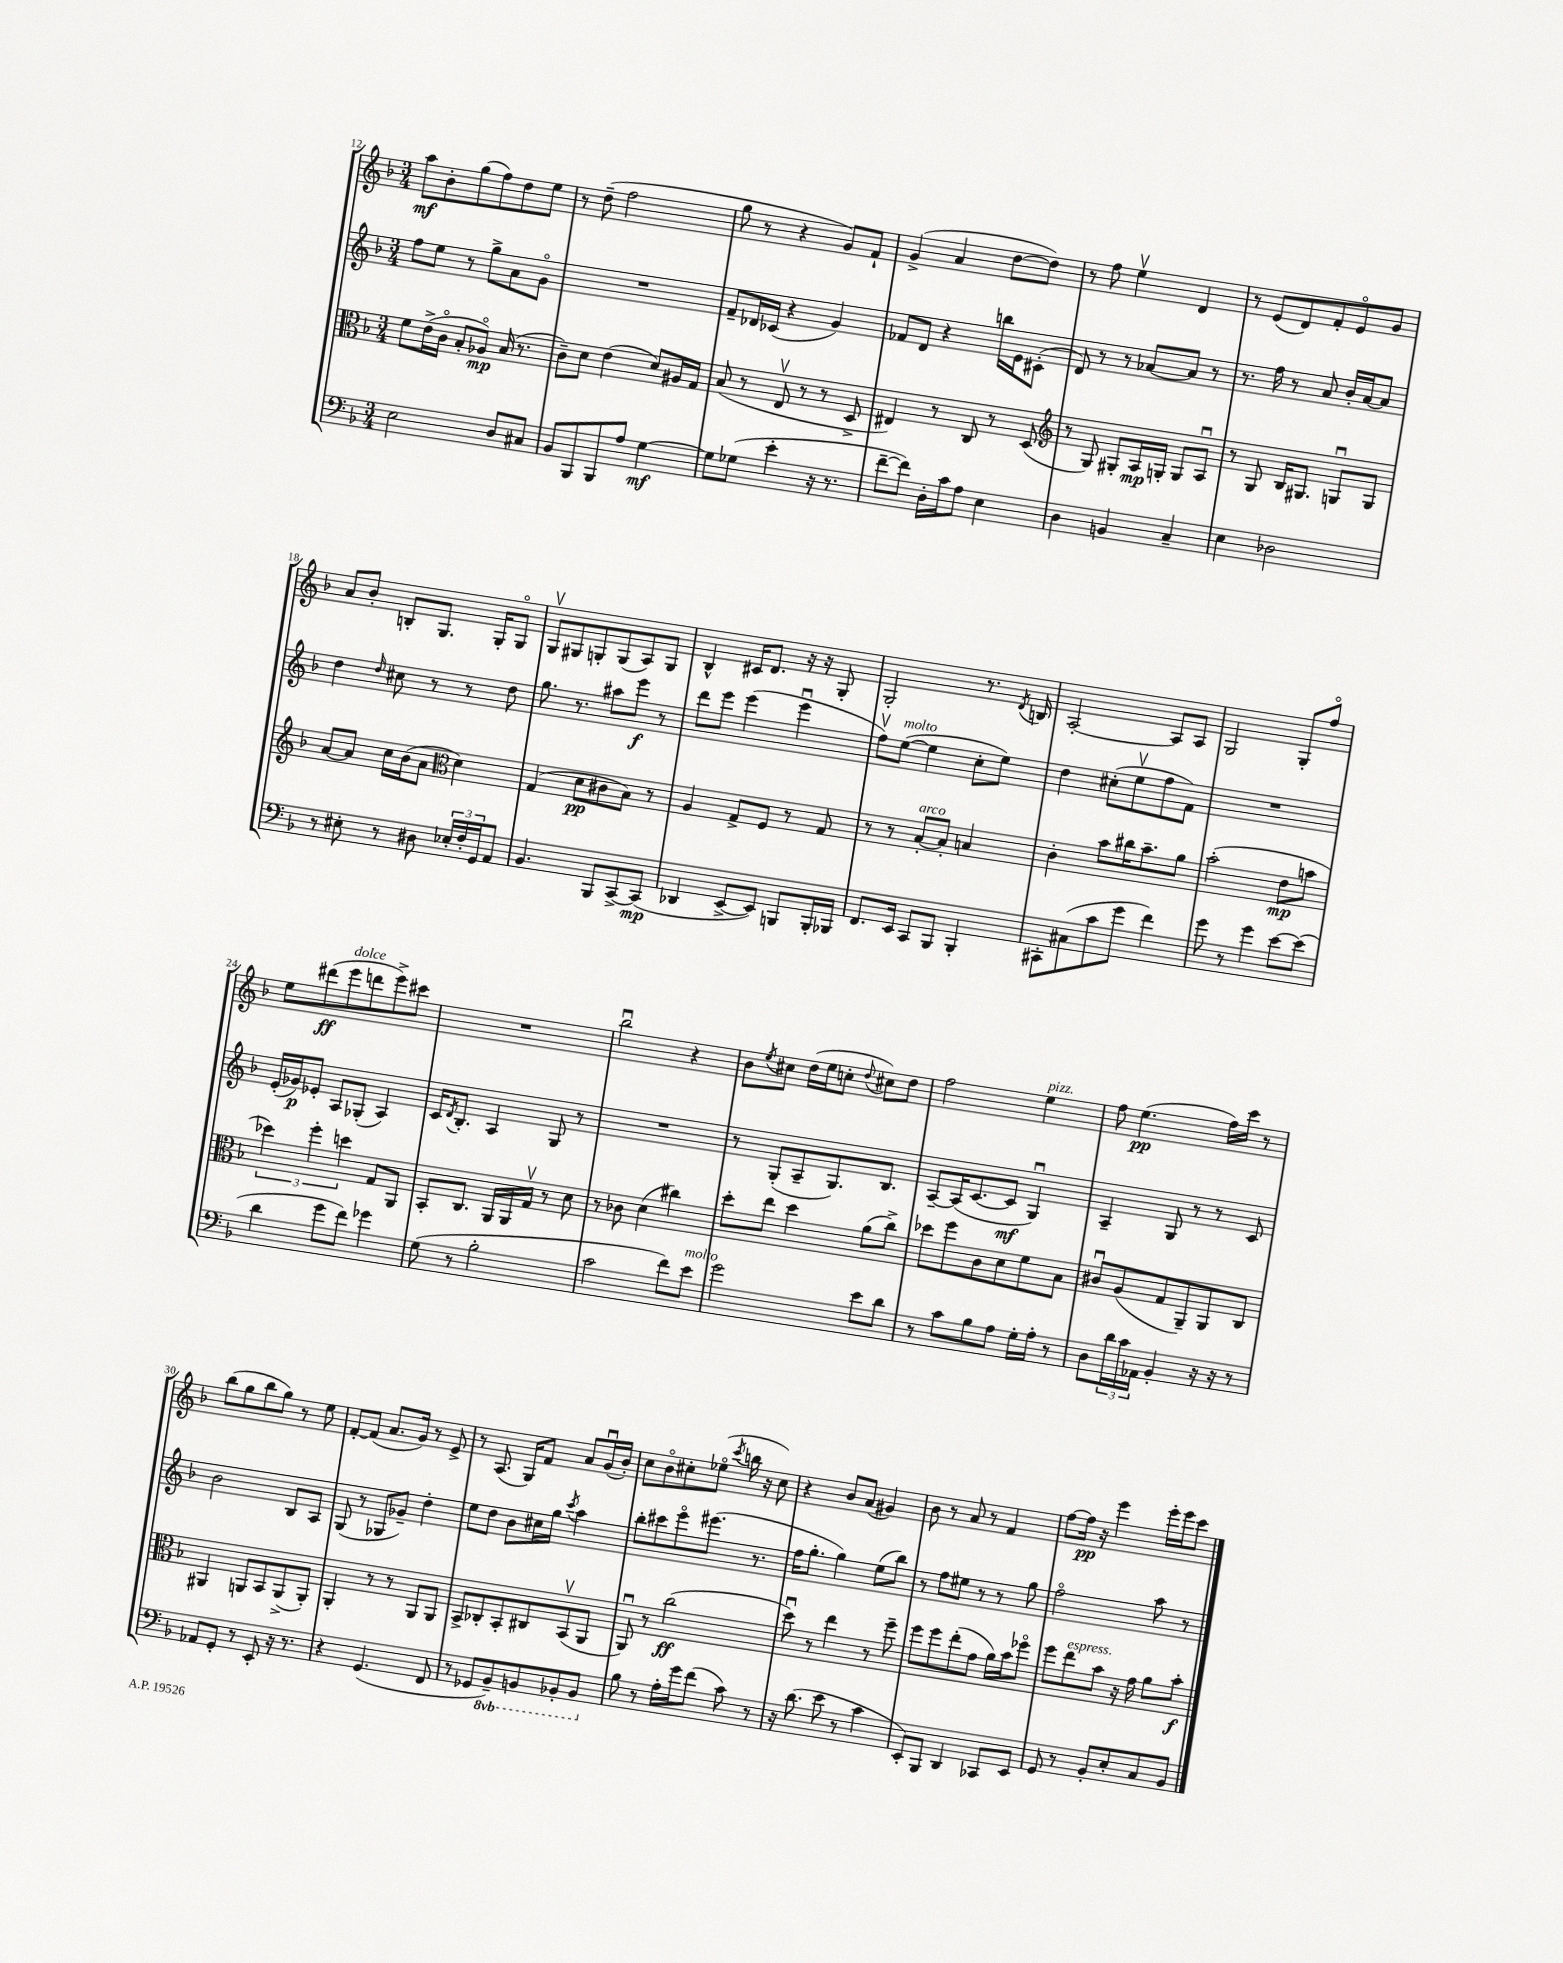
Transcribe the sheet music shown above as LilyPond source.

<<
\new StaffGroup <<
\new Staff = "s0" {
    \clef treble \key f \major \numericTimeSignature \time 3/4
    a''8\mf bes'8-. g''8( f''8) d''8 e''8 |
    r8 d''8--( f''2 |
    g''8 r8 r4 g'8) f'8-! |
    g'4->( a'4 d''8~ d''8) |
    r8 f''8 e''4\upbow d'4 |
    r8 e'8( d'8) f'8-. e'8\flageolet g'8 |
    a'8 bes'8-. b8-. g8. g16-. g8\flageolet |
    g8\upbow gis8 g8-. g8( a8) g8 |
    bes4-^ cis'16 d'8. r16 r16 g8-. |
    g2-. r8. \acciaccatura { d'8 } b16 |
    a2~-. a8 a8 |
    g2 g8-. f''8\flageolet |
    e''8 dis'''8\ff( e'''8^\markup { \italic "dolce" } d'''8 e'''8->) cis'''8 |
    R2. |
    bes''2\downbow r4 |
    bes'8 \acciaccatura { e''8 } cis''8 d''16( e''16 c''8-. \appoggiatura { d''8 } cis''8) d''8 |
    f''2 e''4^\markup { \italic "pizz." } |
    f''8 e''4.\pp( f''16) c'''16 r8 |
    bes''8( g''8 bes''8 g''8) r8 e''8 |
    f'8~-. f'8( a'8. g'16) r8 e'8-> |
    r8 a8.( g16) f'8 a'8 g'16\downbow( bes'16-.) |
    c''8 bes'8\flageolet cis''8-. ees''8\flageolet( \acciaccatura { c'''8 } b''16 r16 cis''8) |
    r4 bes'8 a'8( gis'4) |
    bes'8 r8 a'8 r8 f'4 |
    f''8~ f''16\pp r16 e'''4 e'''16-. e'''16 c'''8 \bar "|." |
}
\new Staff = "s1" {
    \clef treble \key f \major \numericTimeSignature \time 3/4
    f''8 e''8 r8 g''8-> a'8 g'8\flageolet |
    R2. |
    f'8-- des'16 ces'16( r4 g'4) |
    fes'8 d'8 r4 b''16 e'16 cis'8-.( |
    d'8) r8 r8 aes'8~ aes'8 r8 |
    r8. f''16 r8 a'8 bes'16-. a'16~ a'8 |
    d''4 \grace { d''16 } cis''8 r8 r8 d''8 |
    g''8. r8. ais''8 e'''8\f r8 |
    d'''8 e'''8 e'''4( e'''4\downbow |
    f''8\upbow) e''8~^\markup { \italic "molto" }( e''4 c''8-. e''8) |
    d''4 cis''8-.( e''8\upbow f''8 f'8) |
    R2. |
    e'16-.( ges'16\p) ees'8-. a8 ges8-.( a4) |
    c'16 \acciaccatura { d'8 } bes8.-. a4 g8 r8 |
    R2. |
    r8 g8-.( a8-- g8.) bes8. |
    a8~-- a16( c'8.~ c'8\mf g4\downbow) |
    a4-- g8 r8 r8 c'8 |
    bes'2 bes8 a8 |
    g8( r8 ges8 ges'8--) d''4-. |
    e''8 d''8 bes'8 cis''16 g''16 \acciaccatura { c'''8 } a''4 |
    bes''8-. cis'''8 e'''8\flageolet eis'''8.( r8. |
    f''16 g''8.-. g''4) e''8( bes''8) |
    r8 f''8 eis''8 r8 r8 g''8 |
    f''2\flageolet a''8 r8 \bar "|." |
}
\new Staff = "s2" {
    \clef alto \key f \major \numericTimeSignature \time 3/4
    f'8 e'16->( c'16\flageolet bes8-. aes8\flageolet\mp) bes16( r8. |
    c'8--) d'8 e'4( d'8) ais16 g16 |
    bes8( r8 e8\upbow r8 r8 d8-> |
    eis4) r8 c8 r8 d8( |
    \clef treble r8 g8) gis8-. a16\mp g16-. g8 a8\downbow |
    r8 g8 bes16 gis8. g8\downbow g8 |
    a'8~ a'8 c''16 bes'16( a'8 \clef alto d'4) |
    g4( d'8\pp cis'8 bes8) r8 |
    a4 g8-> f8 r8 g8 |
    r8 r8 bes8~-.^\markup { \italic "arco" } bes8-. b4 |
    c'4-. bes'8 cis''16 bes'8.-- a'8 |
    bes'2-.( e'8\mp b'8 |
    \tuplet 3/2 { des''4) f''4-. d''4 } g8 a,8 |
    bes,8-. c8. a,16 a,16 g16\upbow r8 d'8 |
    r8 ces'8 d'4( cis''4) |
    d''8-. e''8 d''4 a'8( c''8->) |
    des''8 f''8 c'8 d'8 f'8 bes8 |
    cis'8\downbow a8( g8 a,8--) a,8 c8 |
    ais,4 a,8 bes,8 a,8->( a,8-.) |
    a,4-. r8 r8 a,8 a,8 |
    bes,8-> ces8-. bes,8-. cis8 bes,8\upbow( a,8 |
    a,8\downbow) r8 c''2\ff( |
    d''8\downbow) r8 e''4 r8 f''8-- |
    f''8 f''8 e''8-.( g'8 a'16) bes'16 fes''8\flageolet |
    f''8 e''8^\markup { \italic "espress." } bes'8 r16 g'16 a'8 bes'8-.\f \bar "|." |
}
\new Staff = "s3" {
    \clef bass \key f \major \numericTimeSignature \time 3/4 \set Staff.ottavationMarkups = #ottavation-simple-ordinals
    e2 d8 cis8 |
    bes,8 bes,,8 bes,,8 a8 g4~\mf |
    g8 ges8( e'4-. r16 r8. |
    f'8~-- f'8) d16-. c'16 a8 e4 |
    d4 b,4 c4-- |
    e4 des2 |
    r8 eis8-. r8 dis8 \tuplet 3/2 { ees16-. f16-. g,16 } a,8 |
    bes,4. bes,,8 c,8~-> c,8\mp( |
    des,4 e,8~-> e,8) b,,8 b,,16-. bes,,16 |
    f,8. e,16 c,8 bes,,8 bes,,4-. |
    cis,8-. cis8( c'8 g'8 f'4) |
    g'8 r8 g'4 e'8~ e'8( |
    d'4 g'8 f'8) ges'4 |
    g8( r8 bes2-. |
    c'2 f'8) e'8^\markup { \italic "molto" } |
    g'2 e'8 d'8 |
    r8 c'8 bes8 a8 g16-. a16-. r8 |
    d8 \tuplet 3/2 { d'16 c'16 aes,16 } bes,4-. r16 r16 r8 |
    aes,8 g,8-. r8 e,8-. r16 r8. |
    r4 g,4.( f,8 |
    r8 ges,8 \ottava #-1 bes,,8--) b,,8 bes,,8-. bes,,8 \ottava #0 |
    bes8 r8 a16-. g'16 f'8( c'8) r8 |
    r16 d'8.( e'8 r8 c'4 |
    e,8-.) bes,,8 d,4 ces,8 e,8 |
    g,8 r8 bes,8-. e8-. c8 bes,8 \bar "|." |
}
>>
>>
\layout { \context { \Score currentBarNumber = #12 } }
